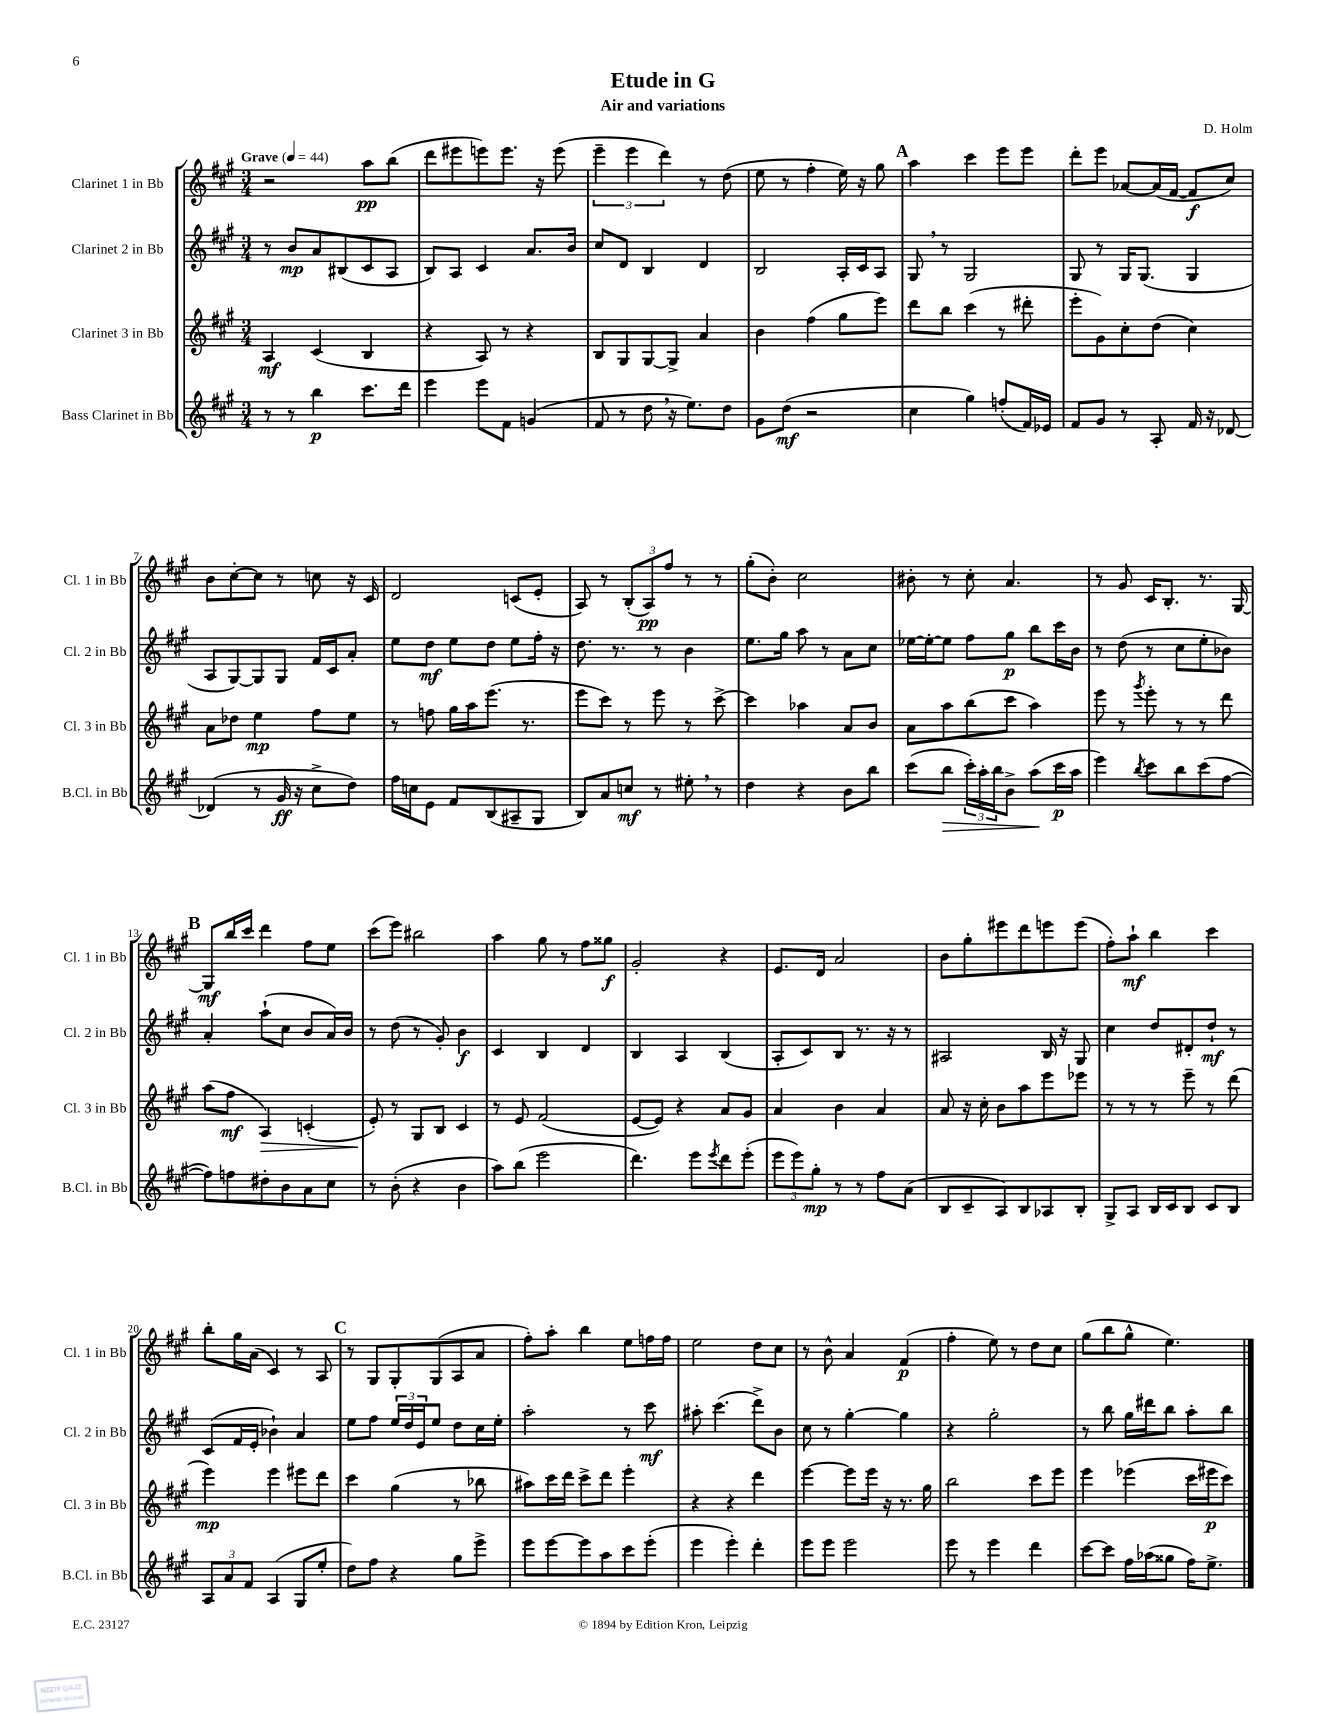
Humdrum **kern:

**kern	**dynam	**kern	**dynam	**kern	**dynam	**kern	**dynam
*part4	*part4	*part3	*part3	*part2	*part2	*part1	*part1
*staff4	*staff4	*staff3	*staff3	*staff2	*staff2	*staff1	*staff1
*I"Bass Clarinet in Bb	*	*I"Clarinet 3 in Bb	*	*I"Clarinet 2 in Bb	*	*I"Clarinet 1 in Bb	*
*I'B.Cl. in Bb	*	*I'Cl. 3 in Bb	*	*I'Cl. 2 in Bb	*	*I'Cl. 1 in Bb	*
*clefG2	*	*clefG2	*	*clefG2	*	*clefG2	*
*k[f#c#g#]	*	*k[f#c#g#]	*	*k[f#c#g#]	*	*k[f#c#g#]	*
*M3/4	*	*M3/4	*	*M3/4	*	*M3/4	*
*MM44	*	*MM44	*	*MM44	*	*MM44	*
=1	=1	=1	=1	=1	=1	=1	=1
!	!	!	!	!	!	!LO:TX:a:B:t=Grave	!
8r	.	4A/	mf	8r	.	2r	.
8r	.	.	.	8b/L	mp	.	.
4bb\	p	(4c#/	.	8a/	.	.	.
.	.	.	.	(8B#X/	.	.	.
8.ccc#\L	.	4B/	.	8c#/	.	8aa\L	pp
.	.	.	.	8A/J	.	(8bb\J	.
16ddd\Jk	.	.	.	.	.	.	.
=2	=2	=2	=2	=2	=2	=2	=2
4eee\	.	4r	.	8B/L)	.	8ddd\L	.
.	.	.	.	8A/J	.	8eee#X\	.
8eee\L	.	8A/)	.	4c#/	.	8eeen\)	.
8f#\J	.	8r	.	.	.	8.eee\J	.
(4gn/	.	4r	.	8.a/L	.	.	.
.	.	.	.	.	.	16r	.
.	.	.	.	.	.	(8eee\	.
.	.	.	.	16b/Jk	.	.	.
=3	=3	=3	=3	=3	=3	=3	=3
8f#/	.	8B/L	.	8cc#/L	.	6eee~\	.
8r	.	8G#/	.	8d/J	.	.	.
.	.	.	.	.	.	6eee\	.
8dd,\	.	[8G#/	.	4B/	.	.	.
.	.	.	.	.	.	6ddd\)	.
16r	.	8G#^/J]	.	.	.	.	.
8.ee\L)	.	.	.	.	.	.	.
.	.	4a/	.	4d/	.	8r	.
8dd\J	.	.	.	.	.	(8dd\	.
=4	=4	=4	=4	=4	=4	=4	=4
8g#\L	.	4b\	.	2B/	.	8ee\	.
(8dd\J	mf	.	.	.	.	8r	.
2r	.	(4ff#\	.	.	.	4ff#'\	.
.	.	8gg#\L	.	16A'/LL	.	16ee\)	.
.	.	.	.	16c#/J	.	16r	.
.	.	8eee\J)	.	8A/J	.	8gg#\	.
!!LO:REH:place=s1:t=A
=5	=5	=5	=5	=5	=5	=5	=5
4cc#\	.	8ddd\L	.	8G#,/	.	4aa\	.
.	.	8bb\J	.	8r	.	.	.
4gg#\)	.	(4ccc#\	.	2G#/	.	4ccc#\	.
(8ffn'/L	.	8r	.	.	.	8eee\L	.
16f#/L)	.	8ddd#X'\	.	.	.	8eee\J	.
16e-X/JJ	.	.	.	.	.	.	.
=6	=6	=6	=6	=6	=6	=6	=6
8f#/L	.	8eee'\L	.	8G#/	.	8ddd'\L	.
8g#/J	.	8g#\)	.	8r	.	8eee\J	.
8r	.	8cc#'\	.	16G#/KL	.	[8a-X/L	.
.	.	.	.	(8.G#/J	.	.	.
8A'/	.	(8dd\J	.	.	.	(16a-/L]	.
.	.	.	.	.	.	[16f#/JJ	.
16f#/	.	4cc#\)	.	4G#/	.	8f#/L]	f
16r	.	.	.	.	.	.	.
[8d-X/	.	.	.	.	.	8cc#/J)	.
!!LO:LB:g=z
=7	=7	=7	=7	=7	=7	=7	=7
(4d-X/]	.	8a\L	.	8A/L	.	8b\L	.
.	.	8dd-X\J	.	[8G#/)	.	[8cc#'\	.
8r	.	4ee\	mp	8G#/]	.	8cc#\J]	.
16g#/	ff	.	.	8G#/J	.	8r	.
16r	.	.	.	.	.	.	.
8cc#^\L	.	8ff#\L	.	16f#/LL	.	8ccn\	.
.	.	.	.	16c#/J	.	.	.
8dd\J)	.	8ee\J	.	8a'/J	.	16r	.
.	.	.	.	.	.	16c#/	.
=8	=8	=8	=8	=8	=8	=8	=8
16ff#\LL	.	8r	.	8ee\L	.	2d/	.
16ccn\J	.	.	.	.	.	.	.
8e\J	.	8ffn\	.	8dd\J	mf	.	.
8f#/L	.	16gg#\LL	.	8ee\L	.	.	.
.	.	16aa\J	.	.	.	.	.
(8B/	.	(8.eee\J	.	8dd\J	.	.	.
8A#X~/	.	.	.	8ee\L	.	(8cn/L	.
.	.	8.r	.	.	.	.	.
8G#/J	.	.	.	16ff#'\Jk	.	8e'/J	.
.	.	.	.	16r	.	.	.
=9	=9	=9	=9	=9	=9	=9	=9
8B/L)	.	8eee\L	.	8.dd\	.	8A/)	.
8a/	.	8ccc#\J)	.	.	.	8r	.
.	.	.	.	8.r	.	.	.
8ccn/J	mf	8r	.	.	.	(12B'/L	.
.	.	.	.	.	.	12A/)	pp
8r	.	8eee\	.	8r	.	.	.
.	.	.	.	.	.	12ff#/J	.
8ee#X',\	.	8r	.	4b\	.	8r	.
8r	.	[8ccc#^\	.	.	.	8r	.
=10	=10	=10	=10	=10	=10	=10	=10
4dd\	.	4ccc#\]	.	8.ee\L	.	(8gg#'\L	.
.	.	.	.	.	.	8b'\J)	.
.	.	.	.	16gg#\Jk	.	.	.
4r	.	4aa-X\	.	8aa\	.	2cc#\	.
.	.	.	.	8r	.	.	.
8b\L	.	8a/L	.	8a\L	.	.	.
8bb\J	.	8b/J	.	8cc#\J	.	.	.
=11	=11	=11	=11	=11	=11	=11	=11
(8ccc#\L	.	8a\L	.	[16ee-X\LL	.	8b#X'\	.
.	.	.	.	16ee-'\J_	.	.	.
!	!LO:HP:b	!	!	!	!	!	!
8bb\J	>	8aa\	.	8ee-\J]	.	8r	.
24ccc#'\LL)	.	(8bb\	.	8ff#\L	.	8cc#'\	.
24aa'\	.	.	.	.	.	.	.
24bb\J	.	.	.	.	.	.	.
8b^\J	.	8ccc#\J	.	8gg#\J	p	4.a/	.
(8aa\L	.	4aa\)	.	8bb\L	.	.	.
16ccc#\L	] p	.	.	16ccc#\L	.	.	.
16aa\JJ	.	.	.	16b\JJ	.	.	.
=12	=12	=12	=12	=12	=12	=12	=12
4eee\)	.	8eee\	.	8r	.	8r	.
.	.	8r	.	(8dd\	.	8g#/	.
8qbb/	.	8qggg#/	.	.	.	.	.
8ccc#\L	.	8eee'\	.	8r	.	16c#/KL	.
.	.	.	.	.	.	8.B'/J	.
8bb\	.	8r	.	8cc#\L	.	.	.
(8ccc#\	.	8r	.	8ee'\	.	8.r	.
[8ff#\J	.	8ddd\	.	8b-X\J)	.	.	.
.	.	.	.	.	.	[16G#/	.
!!LO:LB:g=z
!!LO:REH:place=s1:t=B
=13	=13	=13	=13	=13	=13	=13	=13
8ff#\L])	.	(8aa\L	.	4a'/	.	8G#/L]	mf
8ffn\	.	8ff#\J	mf	.	.	16bb/L	.
.	.	.	.	.	.	16ccc#/JJ	.
!	!	!	!LO:HP:b	!	!	!	!
8dd#X'\	.	4A/)	>	(8aa`\L	.	4ddd\	.
8b\	.	.	.	8cc#\J	.	.	.
8a\	.	(4cn'/	.	8b/L	.	8ff#\L	.
8cc#\J	.	.	.	16a/L)	.	8ee\J	.
.	.	.	.	16b/JJ	.	.	.
=14	=14	=14	=14	=14	=14	=14	=14
8r	.	8e'/)	.	8r	.	(8ccc#\L	.
(8b'\	.	8r	]	(8dd\	.	8eee\J)	.
4r	.	8G#/L	.	8r	.	2bb#X\	.
.	.	8B/J	.	8g#'/)	.	.	.
4b\	.	4c#/	.	4b\	f	.	.
=15	=15	=15	=15	=15	=15	=15	=15
8aa\L)	.	8r	.	4c#/	.	4aa\	.
(8bb\J	.	8e/	.	.	.	.	.
2eee\	.	(2f#/	.	4B/	.	8gg#\	.
.	.	.	.	.	.	8r	.
.	.	.	.	4d/	.	8ff#\L	.
.	.	.	.	.	.	8gg##X\J	f
=16	=16	=16	=16	=16	=16	=16	=16
4.ddd\)	.	[8e/L	.	4B/	.	2g#'/	.
.	.	8e/J])	.	.	.	.	.
.	.	4r	.	4A/	.	.	.
8eee\L	.	.	.	.	.	.	.
8qeee/	.	.	.	.	.	.	.
8ddd\	.	8a/L	.	(4B/	.	4r	.
(8eee'\J	.	8g#/J	.	.	.	.	.
=17	=17	=17	=17	=17	=17	=17	=17
12eee\L	.	4a/	.	8A'/L	.	8.e/L	.
12eee\)	.	.	.	.	.	.	.
.	.	.	.	8c#/)	.	.	.
12gg#'\J	mp	.	.	.	.	.	.
.	.	.	.	.	.	16d/Jk	.
8r	.	4b\	.	8B/J	.	2a/	.
8r	.	.	.	8.r	.	.	.
8ff#\L	.	4a/	.	.	.	.	.
.	.	.	.	16r	.	.	.
(8a\J	.	.	.	8r	.	.	.
=18	=18	=18	=18	=18	=18	=18	=18
8B/L	.	8a/	.	2A#X/	.	8b\L	.
8c#~/	.	16r	.	.	.	8gg#'\	.
.	.	16cc#'\	.	.	.	.	.
8A/)	.	8b\L	.	.	.	8eee#X\	.
8B/	.	8aa\	.	.	.	8ddd\	.
8A-X/	.	8eee\	.	16B/	.	8eeen\	.
.	.	.	.	16r	.	.	.
8B'/J	.	8eee-X\J	.	8G#/	.	(8eee\J	.
=19	=19	=19	=19	=19	=19	=19	=19
8G#^/L	.	8r	.	4cc#\	.	8ff#'\L)	.
8A/J	.	8r	.	.	.	8aa`\J	mf
16B/LL	.	8r	.	8dd/L	.	4bb\	.
16c#/J	.	.	.	.	.	.	.
8B/J	.	8eee~\	.	8d#X'/	.	.	.
8c#/L	.	8r	.	8dd`/J	mf	4ccc#\	.
8B/J	.	(8ddd\	.	8r	.	.	.
!!LO:LB:g=z
=20	=20	=20	=20	=20	=20	=20	=20
12A/L	.	4eee\)	mp	(8c#/L	.	8bb'\L	.
12a/	.	.	.	.	.	.	.
.	.	.	.	16f#/L	.	16gg#\L	.
12f#/J	.	.	.	.	.	.	.
.	.	.	.	16e'/JJ	.	(16a\JJ	.
(4A/	.	4eee\	.	4b-X`\)	.	4c#/)	.
8G#/L	.	8eee#X\L	.	4a/	.	8r	.
8ee'/J	.	8ddd\J	.	.	.	8A/	.
!!LO:REH:place=s1:t=C
=21	=21	=21	=21	=21	=21	=21	=21
8dd\L)	.	4ccc#\	.	8ee\L	.	8r	.
8ff#\J	.	.	.	8ff#\J	.	8G#/L	.
4r	.	(4gg#\	.	24ee/LL	.	8G#'/	.
.	.	.	.	24dd/	.	.	.
.	.	.	.	24e/J	.	.	.
.	.	.	.	8ee/J	.	(8G#/	.
8gg#\L	.	8r	.	8dd\L	.	8A/	.
8eee^\J	.	8bb-X\	.	16cc#\L	.	8a/J	.
.	.	.	.	16ee'\JJ	.	.	.
=22	=22	=22	=22	=22	=22	=22	=22
8eee\L	.	8aa#X\L)	.	2aa'\	.	8ff#'\L)	.
[8eee\	.	16ccc#\L	.	.	.	8aa'\J	.
.	.	16ddd\JJ	.	.	.	.	.
8eee\]	.	8ccc#^\L	.	.	.	4bb\	.
8aa\	.	8ddd\J	.	.	.	.	.
8ccc#\	.	4eee'\	.	8r	.	8ee\L	.
(8eee'\J	.	.	.	8ccc#\	mf	16ffn\L	.
.	.	.	.	.	.	16ff\JJ	.
=23	=23	=23	=23	=23	=23	=23	=23
4eee\	.	4r	.	8aa#X'\	.	2ee\	.
.	.	.	.	(4.ccc#\	.	.	.
4eee'\)	.	4r	.	.	.	.	.
4ddd'\	.	4ddd\	.	8ddd^\L)	.	8dd\L	.
.	.	.	.	8b\J	.	8cc#\J	.
=24	=24	=24	=24	=24	=24	=24	=24
8eee\L	.	[4eee\	.	8cc#\	.	8r	.
8eee\J	.	.	.	8r	.	8b^^\	.
2eee\	.	8eee\L]	.	[4gg#'\	.	4a/	.
.	.	16eee\Jk	.	.	.	.	.
.	.	16r	.	.	.	.	.
.	.	8.r	.	4gg#\]	.	(4f#/	p
.	.	16gg#\	.	.	.	.	.
=25	=25	=25	=25	=25	=25	=25	=25
8eee\	.	2bb\	.	4r	.	4ff#'\	.
8r	.	.	.	.	.	.	.
4eee\	.	.	.	2gg#'\	.	8ee\)	.
.	.	.	.	.	.	8r	.
4ddd\	.	8ccc#\L	.	.	.	8dd\L	.
.	.	8eee\J	.	.	.	8cc#\J	.
=26	=26	=26	=26	=26	=26	=26	=26
[8ccc#\L	.	4eee\	.	8r	.	(8gg#\L	.
8ccc#\J]	.	.	.	8bb\	.	8bb\	.
16ff#\LL	.	(4eee-X\	.	16gg#\LL	.	8gg#^^\J	.
(16aa-X\J	.	.	.	16ddd#X\J	.	.	.
8gg##X\J	.	.	.	8bb\J	.	4.ee\)	.
16ff#\KL)	.	16ccc#\LL	.	8aa'\L	.	.	.
8.ee^\J	.	16eee#X\J	p	.	.	.	.
.	.	8ccc#\J)	.	8bb\J	.	.	.
==	==	==	==	==	==	==	==
*-	*-	*-	*-	*-	*-	*-	*-
